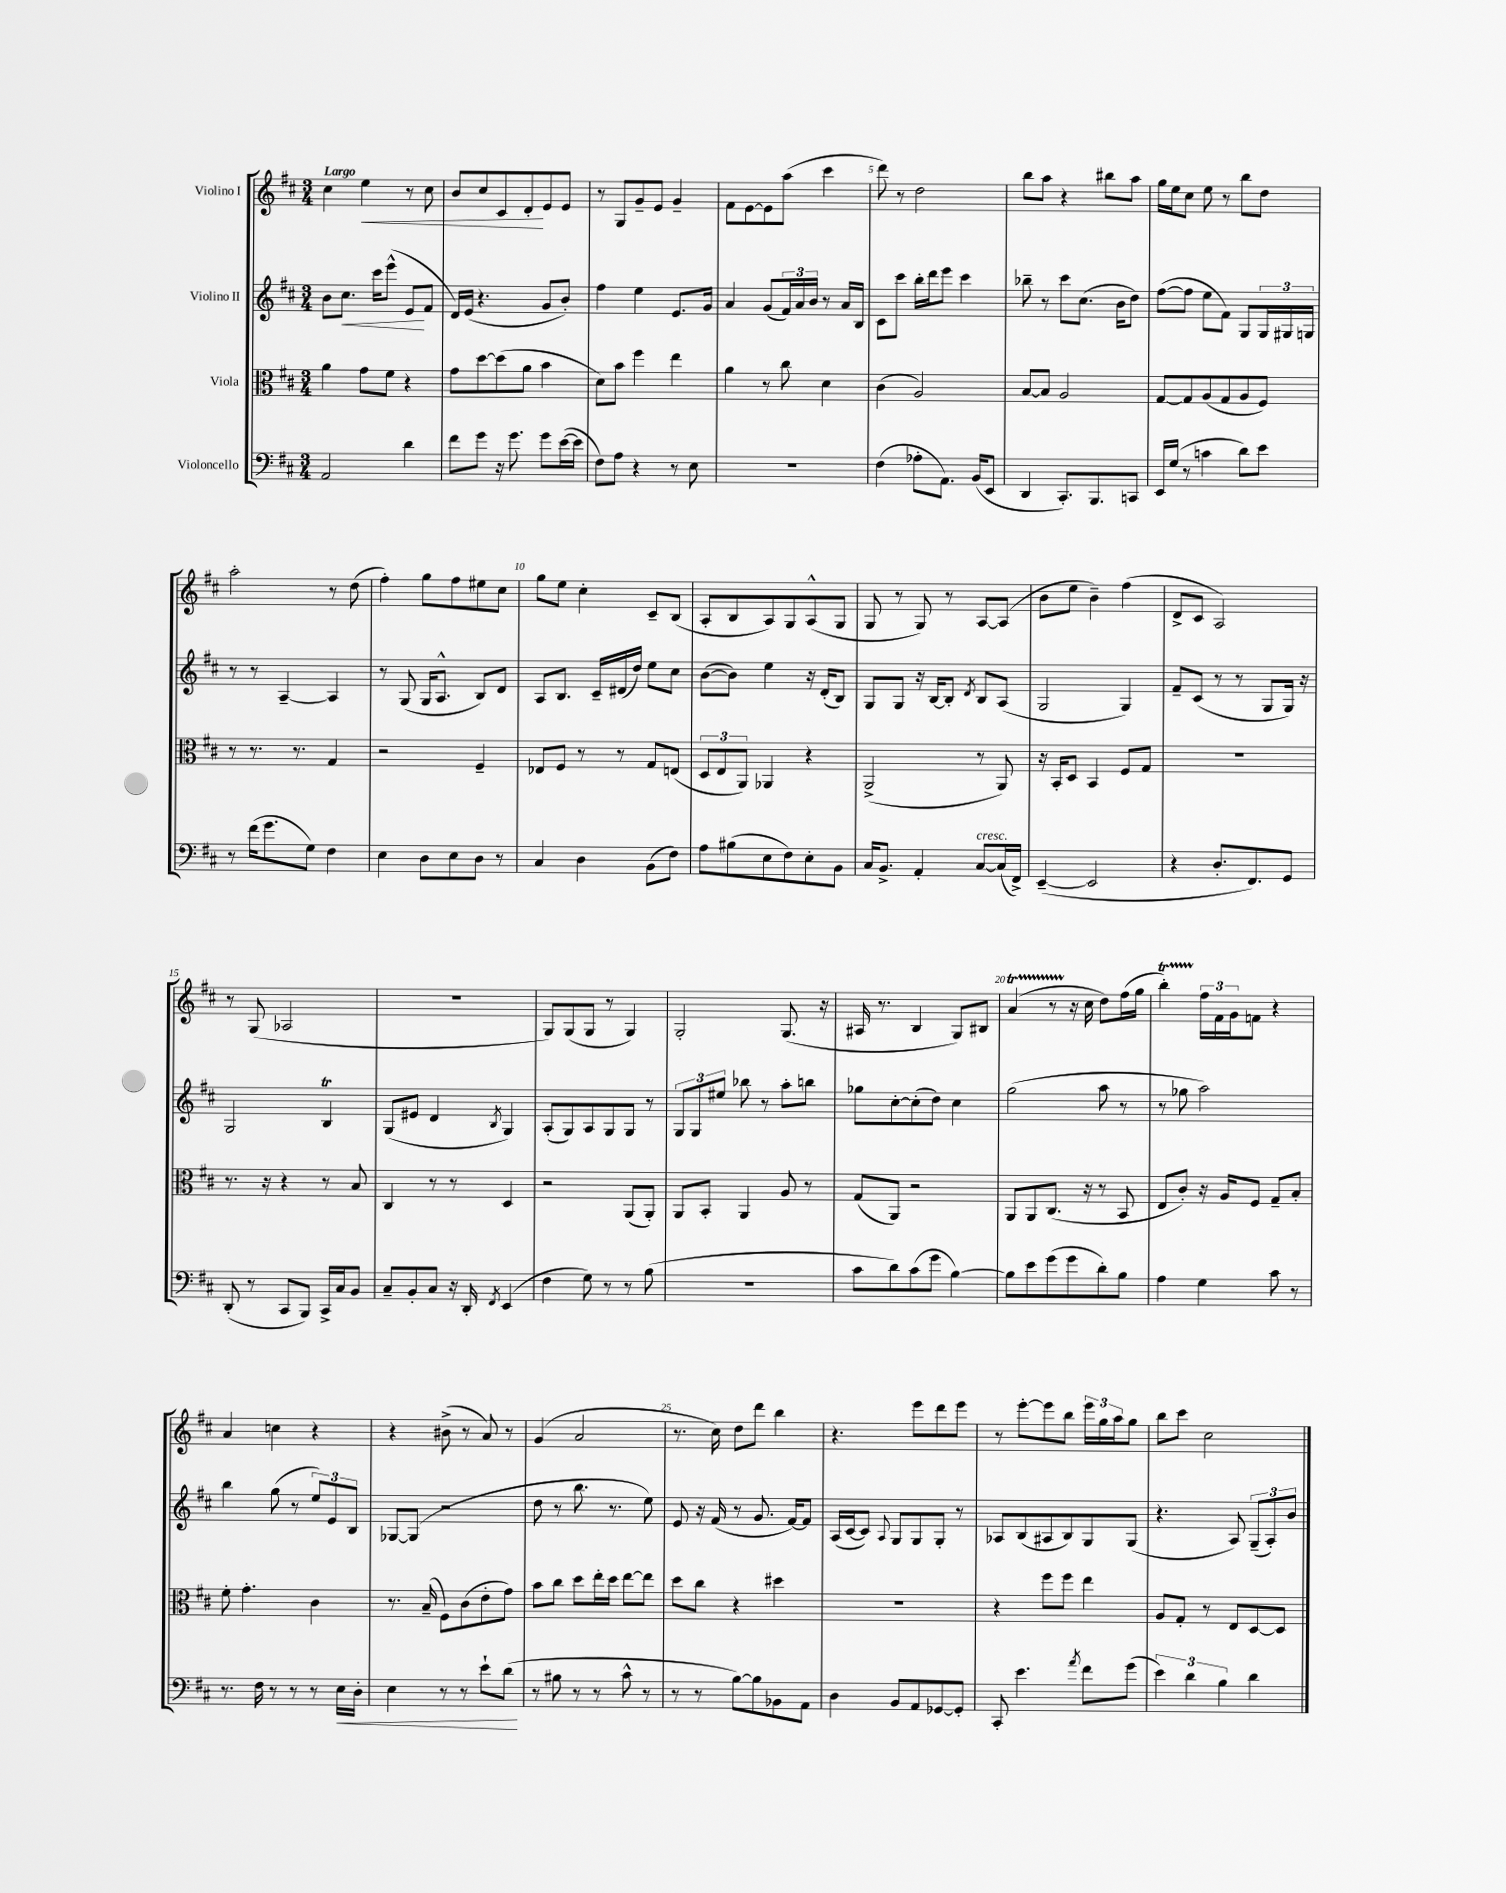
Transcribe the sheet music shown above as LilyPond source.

<<
\new StaffGroup <<
\new Staff = "s0" \with { instrumentName = "Violino I" } {
    \clef treble \key d \major \numericTimeSignature \time 3/4 \tempo "Largo"
    cis''4 e''4\< r8 cis''8 |
    b'8 cis''8 cis'8 d'8-.\! e'8 e'8 |
    r8 g8 g'8-- e'8 g'4-- |
    fis'8 e'8~ e'8 a''8( cis'''4 |
    d'''8) r8 d''2 |
    b''8 a''8 r4 bis''8 a''8 |
    g''16 e''16 cis''8 e''8 r8 b''8 d''8 |
    a''2-. r8 d''8( |
    fis''4-.) g''8 fis''8 eis''8 cis''8 |
    g''8 e''8 cis''4-. cis'8-- b8( |
    a8-. b8 a8) g8 a8-^( g8 |
    g8 r8 g8) r8 a8~ a8( |
    b'8 e''8 b'4--) fis''4( |
    d'8-> cis'8 a2) |
    r8 g8( aes2 |
    R2. |
    g8) g8( g8 r8 g4) |
    g2-. g8.( r16 |
    ais16 r8. b4 g8) bis8 |
    a'4\startTrillSpan( r8 r16\stopTrillSpan cis''16 d''8) fis''16( g''16 |
    b''4-.\startTrillSpan) \tuplet 3/2 { fis''16\stopTrillSpan fis'16 g'16 } f'8 r4 |
    a'4 c''4 r4 |
    r4 bis'8->( r8 a'8) r8 |
    g'4( a'2 |
    r8. cis''16) d''8 d'''8 b''4 |
    r4. e'''8 d'''8 e'''8 |
    r8 e'''8~-. e'''8 b''8 \tuplet 3/2 { e'''16 g''16 a''16 } g''8 |
    b''8 cis'''8 cis''2 \bar "|." |
}
\new Staff = "s1" \with { instrumentName = "Violino II" } {
    \clef treble \key d \major \numericTimeSignature \time 3/4
    b'8 cis''8.\< cis'''16 e'''8-^( e'8\! fis'8 |
    d'16) e'16( r4. g'8 b'8-.) |
    fis''4 e''4 e'8. g'16 |
    a'4 g'8( \tuplet 3/2 { fis'16) a'16 b'16 } r8 a'16 b16 |
    cis'8 cis'''8 b''16-. d'''16 e'''8 cis'''4 |
    bes''8-- r8 cis'''8 cis''8.( b'16 d''8) |
    fis''8~( fis''8 e''8 fis'8) g8 \tuplet 3/2 { g16 gis16 g16 } |
    r8 r8 a4~-- a4 |
    r8 g8( g16 a8.-^ b8) d'8 |
    a8 b8. cis'16-- dis'16( d''16) e''8 cis''8 |
    b'8~( b'8) e''4 r16 d'16-.( b8) |
    g8 g8 r16 b16~ b8-. \acciaccatura { d'8 } b8 a8( |
    g2 g4) |
    fis'8-- cis'8( r8 r8 g8 g16) r16 |
    g2 b4\trill |
    g8( eis'8 d'4 \acciaccatura { b8 } g4) |
    a8-.( g8) a8 g8 g8 r8 |
    \tuplet 3/2 { g8 g8 eis''8 } bes''8 r8 a''8-. b''8 |
    ges''8 cis''8~-. cis''8-.( d''8) cis''4 |
    g''2( a''8 r8 |
    r8 ges''8 a''2) |
    b''4 g''8( r8 \tuplet 3/2 { e''8) e'8 b8 } |
    ges8~ ges8( r2 |
    d''8 r8 b''8. r8. e''8) |
    e'8 r16 fis'16( r8 g'8. fis'16~) fis'8 |
    a16( cis'16~ cis'8) \appoggiatura { a8 } g8 g8 g8-. r8 |
    aes8 b8( ais8 b8) g8 g8( |
    r4. a8) \tuplet 3/2 { g8--( a8-.) b'8 } \bar "|." |
}
\new Staff = "s2" \with { instrumentName = "Viola" } {
    \clef alto \key d \major \numericTimeSignature \time 3/4
    a'4 g'8 fis'8 r4 |
    g'8 d''8~ d''8( a'8 b'4 |
    d'8) b'8 fis''4 e''4 |
    a'4 r8 cis''8 d'4 |
    cis'4( a2) |
    b8~ b8 a2 |
    g8~ g8 a8( g8 a8 fis8) |
    r8 r8. r8. g4 |
    r2 fis4-- |
    ees8 fis8 r8 r8 g8 e8( |
    \tuplet 3/2 { d8 e8 a,8) } aes,4 r4 |
    a,2->( r8 a,8) |
    r16 b,16-. d8 b,4 fis8 g8 |
    R2. |
    r8. r16 r4 r8 b8 |
    cis4 r8 r8 d4 |
    r2 a,8( a,8-.) |
    a,8 b,8-. a,4 a8 r8 |
    g8( a,8) r2 |
    a,8 a,8 cis8.( r16 r8 b,8 |
    e8 cis'8-.) r16 a16 fis8 g8-- b8-. |
    fis'8-. g'4.-. cis'4 |
    r8. b16--( fis8) cis'8( e'8-. g'8) |
    b'8 cis''8 d''8 e''16-. d''16 e''8~ e''8 |
    d''8 cis''8 r4 dis''4 |
    R2. |
    r4 fis''8 fis''8 e''4 |
    a8 g8-. r8 e8 d8~ d8 \bar "|." |
}
\new Staff = "s3" \with { instrumentName = "Violoncello" } {
    \clef bass \key d \major \numericTimeSignature \time 3/4
    a,2 d'4 |
    fis'8 g'8 r16 g'8. g'8 e'16~( e'16 |
    fis8) a8 r4 r8 e8 |
    R2. |
    fis4( aes8-. a,8.) b,16( e,8 |
    d,4 cis,8.-.) b,,8. c,8 |
    e,16 g16( r8 c'4 d'8) e'8 |
    r8 fis'16( g'8. g8) fis4 |
    e4 d8 e8 d8 r8 |
    cis4 d4 b,8( fis8) |
    a8 bis8( e8 fis8) e8-. b,8 |
    cis16 b,8.-> a,4-. cis8~^\markup { \italic "cresc." } cis16( fis,16->) |
    e,4~--( e,2 |
    r4 d8.-. fis,8.) g,8 |
    d,8-.( r8 cis,8 b,,8) cis,16-> cis16 b,8 |
    cis8-- b,8-. cis8 r16 d,16-. \acciaccatura { fis,8 } e,4( |
    fis4 g8) r8 r8 b8( |
    R2. |
    cis'8 d'8) cis'8( g'8 b4~) |
    b8 e'8 g'8( g'8 d'8-.) b8 |
    a4 g4 cis'8 r8 |
    r8. fis16 r8 r8 r8 e16\< d16-. |
    e4 r8 r8 e'8-! d'8\!( |
    r8 bis8 r8 r8 cis'8-^ r8 |
    r8 r8 b8~) b8 bes,8 a,8 |
    d4 b,8 a,8 ges,8~ ges,8-. |
    cis,8-. e'4. \acciaccatura { a'8 } fis'8 g'8( |
    \tuplet 3/2 { e'4) d'4 b4 } d'4 \bar "|." |
}
>>
>>
\layout { \context { \Score \override BarNumber.break-visibility = ##(#f #t #t) barNumberVisibility = #(every-nth-bar-number-visible 5) } }
